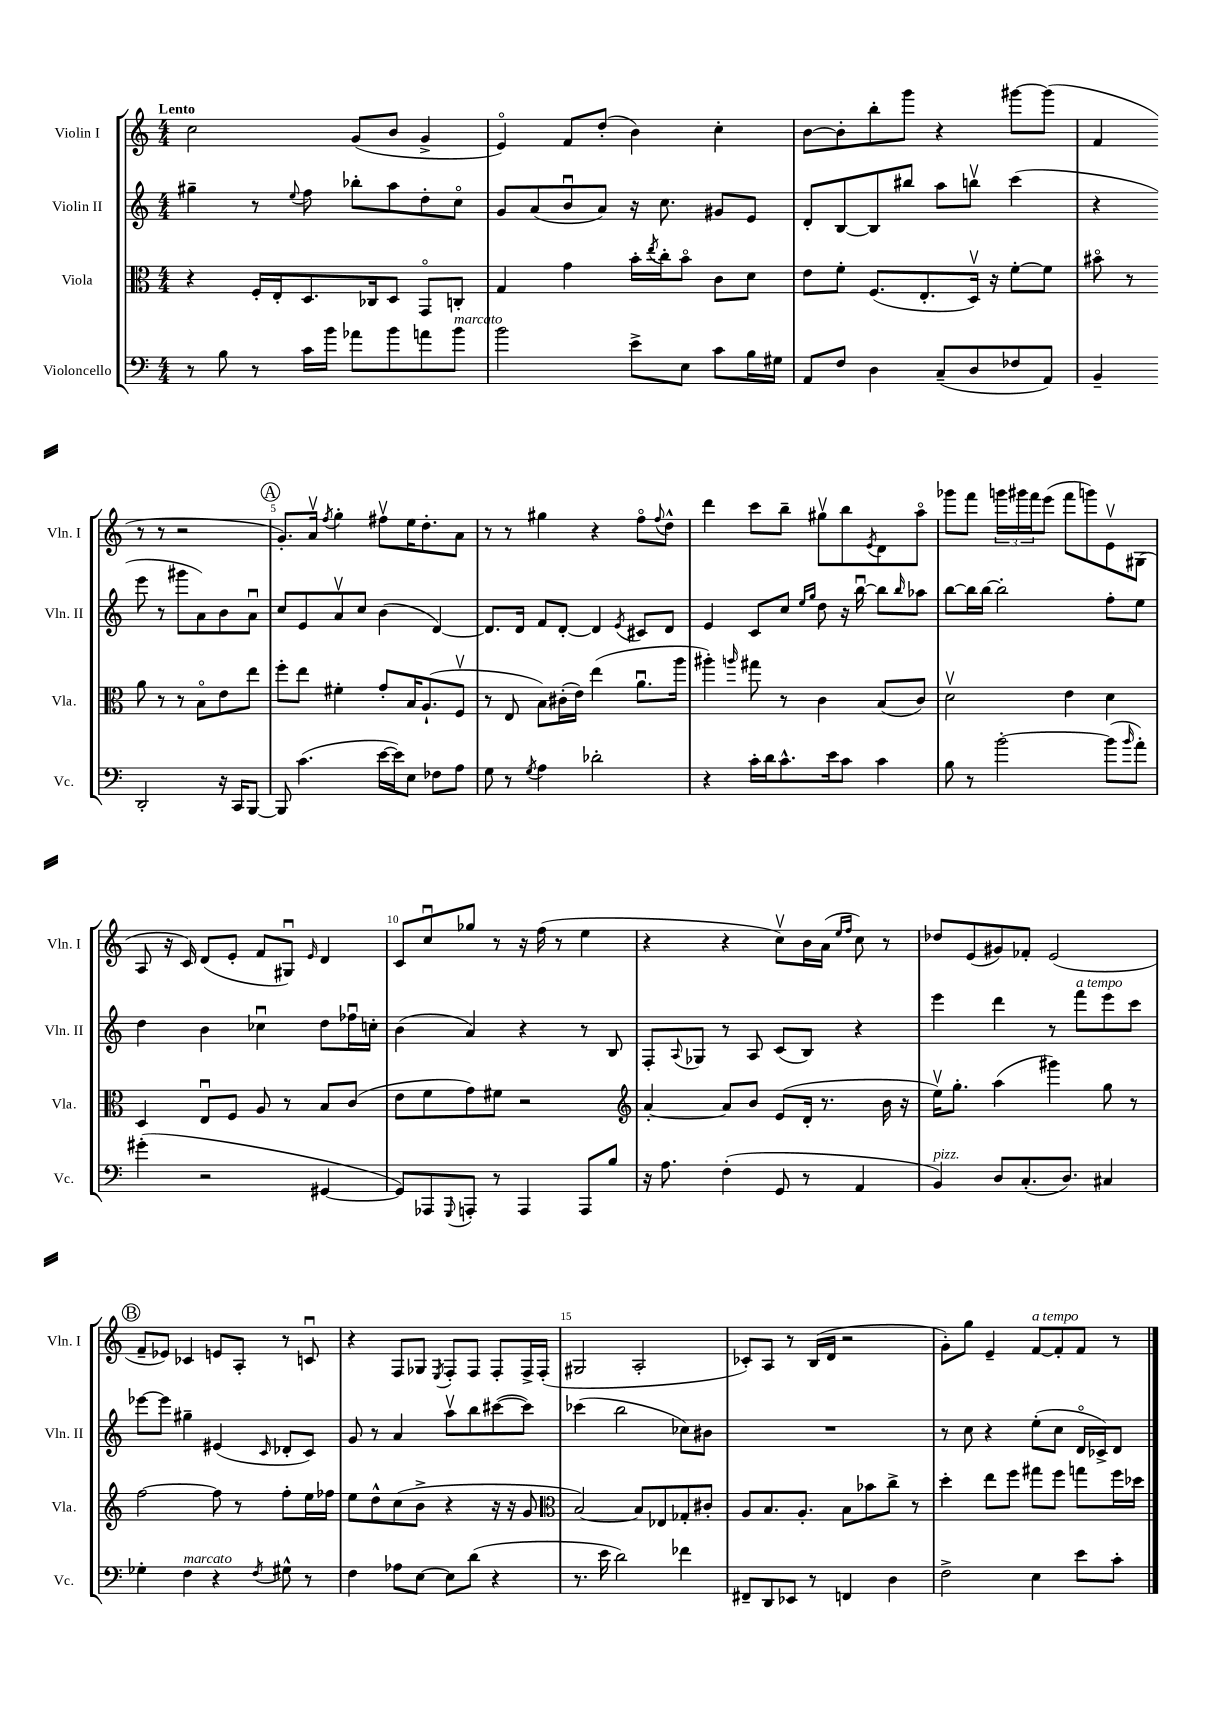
<<
\new StaffGroup <<
\new Staff = "s0" \with { instrumentName = "Violin I" shortInstrumentName = "Vln. I" } {
    \clef treble \key c \major \numericTimeSignature \time 4/4 \tempo "Lento"
    c''2 g'8( b'8 g'4-> |
    e'4\flageolet) f'8 d''8-.( b'4) c''4-. |
    b'8~ b'8-. b''8-. g'''8 r4 gis'''8~ gis'''8( |
    f'4 r8 r8 r2 |
    \mark \markup { \circle "A" } g'8.-.) a'16\upbow \acciaccatura { f''8 } g''4-. fis''8\upbow e''16 d''8.-. a'8 |
    r8 r8 gis''4 r4 f''8\flageolet \appoggiatura { f''8 } d''8-^ |
    d'''4 c'''8 b''8-- gis''8\upbow b''8 \acciaccatura { e'8 } d'8 a''8\flageolet |
    ges'''8 f'''8 \tuplet 3/2 { g'''16 gis'''16 f'''16 } e'''8( f'''8 g'''8) e'8\upbow gis8( |
    a8 r16 c'16) d'8( e'8-. f'8 gis8\downbow) \grace { e'16 } d'4 |
    c'8 c''8\downbow ges''8 r8 r16 f''16( r8 e''4 |
    r4 r4 c''8\upbow) b'16 a'16( \grace { e''16 f''16 } c''8) r8 |
    des''8 e'8( gis'8) fes'8-. e'2( |
    \mark \markup { \circle "B" } f'8-- ees'8) ces'4 e'8 a8-. r8 c'8\downbow |
    r4 f8 ges8 \acciaccatura { e8 } f8-. f8 f8-. f16-> f16-.( |
    gis2 a2-. |
    ces'8-.) a8 r8 b16( d'16 r2 |
    g'8-.) g''8 e'4-- f'8~^\markup { \italic "a tempo" } f'8-. f'8 r8 \bar "|." |
}
\new Staff = "s1" \with { instrumentName = "Violin II" shortInstrumentName = "Vln. II" } {
    \clef treble \key c \major \numericTimeSignature \time 4/4
    gis''4-- r8 \appoggiatura { e''8 } f''8 bes''8-. a''8 d''8-. c''8\flageolet |
    g'8 a'8( b'8\downbow a'8) r16 c''8. gis'8 e'8 |
    d'8-. b8~ b8 bis''8 a''8 b''8\upbow c'''4( |
    r4 e'''8 r8 gis'''8 a'8) b'8 a'8\downbow |
    \mark \markup { \circle "A" } c''8 e'8 a'8\upbow c''8 b'4( d'4~) |
    d'8. d'16 f'8 d'8~-. d'4 \acciaccatura { e'8 } cis'8 d'8 |
    e'4 c'8 c''8 \grace { e''16 g''16 } d''8 r16 b''16~\downbow b''8 \grace { b''16 } aes''8 |
    b''8~ b''16 b''16~ b''2-. f''8-. e''8 |
    d''4 b'4 ces''4\downbow d''8 fes''16\downbow c''16-. |
    b'4( a'4) r4 r8 b8 |
    f8-. \appoggiatura { a8 } ges8 r8 a8 c'8( b8) r4 |
    e'''4 d'''4 r8 f'''8^\markup { \italic "a tempo" } e'''8 c'''8 |
    \mark \markup { \circle "B" } ees'''8~ ees'''8 gis''4-- eis'4( \grace { c'16 } des'8-. c'8) |
    g'8 r8 a'4 a''8\upbow b''8 cis'''8~( cis'''8) |
    ces'''4( b''2 ces''8) bis'8 |
    R1 |
    r8 c''8 r4 e''8-.( c''8 d'16\flageolet ces'16->) d'8 \bar "|." |
}
\new Staff = "s2" \with { instrumentName = "Viola" shortInstrumentName = "Vla." } {
    \clef alto \key c \major \numericTimeSignature \time 4/4
    r4 f16-. e16-. d8. ces16 d8 g,8\flageolet c8-. |
    g4 g'4 b'16-. \acciaccatura { e''8 } c''16-. b'8\flageolet c'8 d'8 |
    e'8 f'8-. f8.( e8.-. d16\upbow) r16 f'8~-. f'8 |
    bis'8\flageolet r8 a'8 r8 r8 b8\flageolet e'8 e''8 |
    \mark \markup { \circle "A" } f''8-. e''8 fis'4-. g'8-. b16 a8.-!( f8\upbow |
    r8 e8 b8) cis'16-.( e'16) e''4( a'8.\downbow a''16 |
    ais''4-.) \grace { a''16 } gis''8 r8 c'4 b8( c'8) |
    d'2\upbow e'4 d'4 |
    d4 e8\downbow f8 a8 r8 b8 c'8( |
    e'8 f'8 g'8) fis'8 r2 |
    \clef treble a'4~-. a'8 b'8 e'8( d'16-. r8. b'16 r16 |
    e''16\upbow) g''8.-. a''4( gis'''4) g''8 r8 |
    \mark \markup { \circle "B" } f''2~ f''8 r8 f''8-. e''16 fes''16 |
    e''8 d''8-^ c''8( b'8-> r4 r16 r16 g'8 |
    \clef alto b2~) b8 ees8 ges8-. cis'8-. |
    a8 b8. a8.-. b8 bes'8 c''8-> r8 |
    d''4-. e''8 f''8 gis''8 f''8 g''8 f''16 des''16 \bar "|." |
}
\new Staff = "s3" \with { instrumentName = "Violoncello" shortInstrumentName = "Vc." } {
    \clef bass \key c \major \numericTimeSignature \time 4/4
    r8 b8 r8 c'16 b'16 aes'8 b'8 a'8 b'8^\markup { \italic "marcato" } |
    b'2 e'8-> e8 c'8 b16 gis16 |
    a,8 f8 d4 c8--( d8 fes8 a,8) |
    b,4-- d,2-. r16 c,16 b,,8~ |
    \mark \markup { \circle "A" } b,,8 c'4.( e'16~ e'16) e8 fes8 a8 |
    g8 r8 \acciaccatura { g8 } a4 des'2-. |
    r4 c'16-. d'16 c'8.-^ e'16 c'8 c'4 |
    b8 r8 b'2~-. b'8( \grace { b'16 } a'8-.) |
    gis'4-.( r2 gis,4~ |
    gis,8) aes,,8 \appoggiatura { g,,8 } a,,8-. r8 a,,4 a,,8 b8 |
    r16 a8. f4-.( g,8 r8 a,4 |
    b,4^\markup { \italic "pizz." }) d8 c8.-.( d8.) cis4 |
    \mark \markup { \circle "B" } ges4-. f4^\markup { \italic "marcato" } r4 \acciaccatura { f8 } gis8-^ r8 |
    f4 aes8 e8~ e8 d'8( r4 |
    r8. e'16 d'2) fes'4 |
    fis,8-- d,8 ees,8 r8 f,4 d4 |
    f2-> e4 e'8 c'8-. \bar "|." |
}
>>
>>
\layout { \context { \Score \override BarNumber.break-visibility = ##(#f #t #t) barNumberVisibility = #(every-nth-bar-number-visible 5) } }
